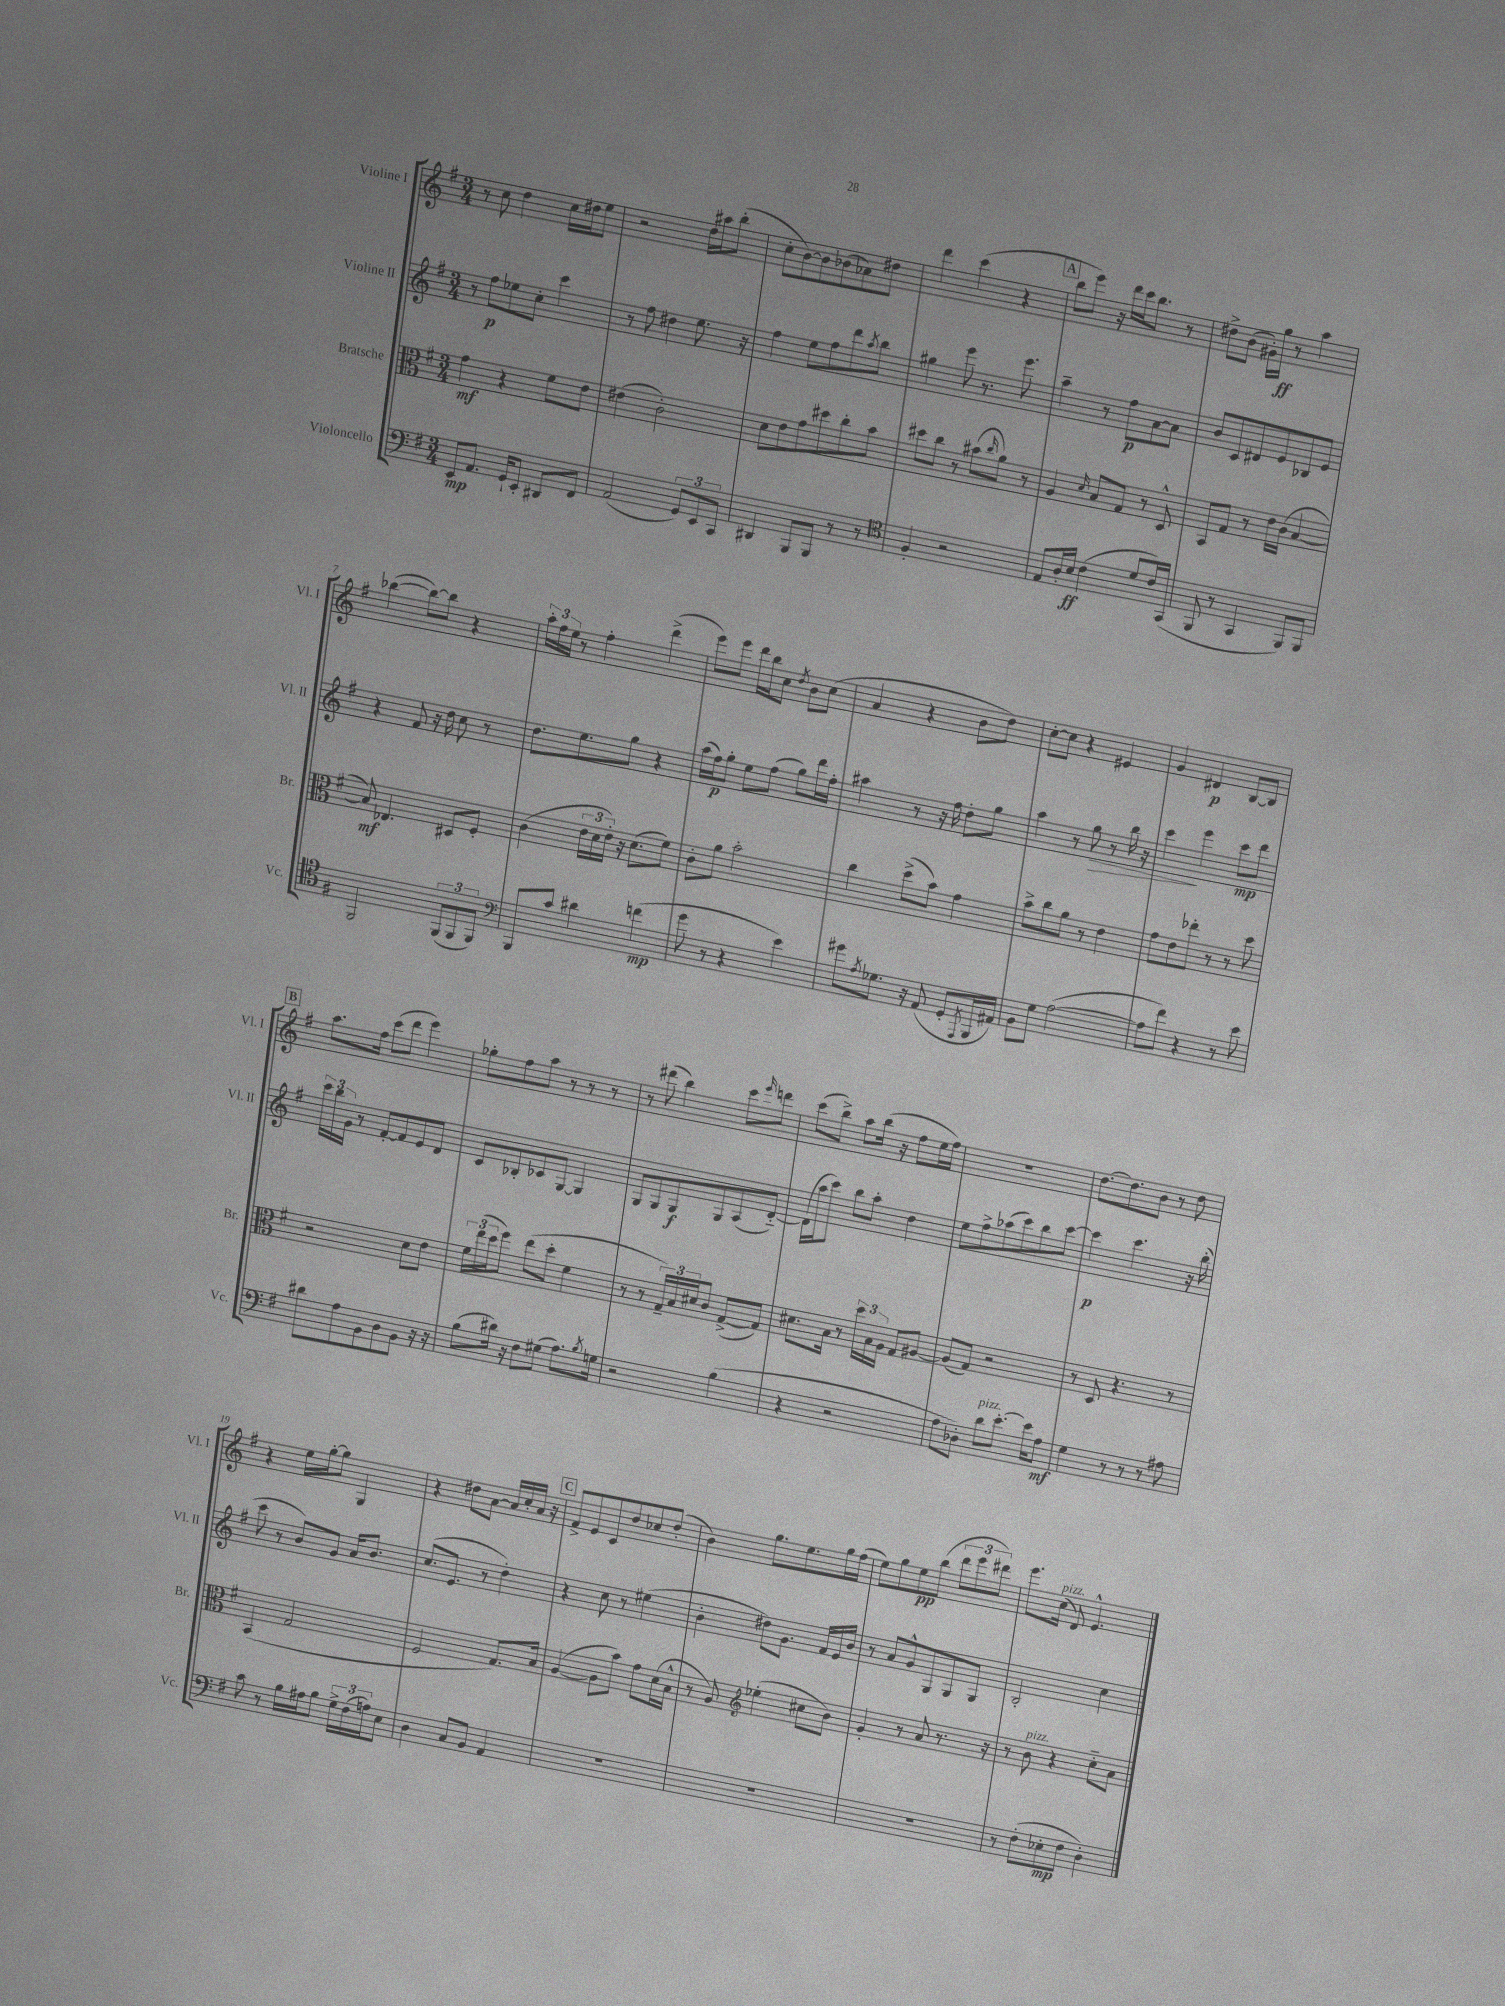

**kern	**dynam	**kern	**dynam	**kern	**dynam	**kern	**dynam
*part4	*part4	*part3	*part3	*part2	*part2	*part1	*part1
*staff4	*staff4	*staff3	*staff3	*staff2	*staff2	*staff1	*staff1
*I"Violoncello	*	*I"Bratsche	*	*I"Violine II	*	*I"Violine I	*
*I'Vc.	*	*I'Br.	*	*I'Vl. II	*	*I'Vl. I	*
*clefF4	*	*clefC3	*	*clefG2	*	*clefG2	*
*k[f#]	*	*k[f#]	*	*k[f#]	*	*k[f#]	*
*M3/4	*	*M3/4	*	*M3/4	*	*M3/4	*
=1	=1	=1	=1	=1	=1	=1	=1
8EE/L	mp	4g\	mf	8r	.	8r	.
8.AA/J	.	.	.	8ff#\L	p	8cc\	.
.	.	4r	.	8ee-X\	.	4dd\	.
16GG`/KL	.	.	.	.	.	.	.
8EE'/J	.	.	.	8cc'\J	.	.	.
8DD#X/L	.	8f#\L	.	4ccc\	.	16cc\LL	.
.	.	.	.	.	.	16dd#X\J	.
8FF#/J	.	8e\J	.	.	.	8ee\J	.
=2	=2	=2	=2	=2	=2	=2	=2
(2AA/	.	(4e#X\	.	8r	.	2r	.
.	.	.	.	8ff#\	.	.	.
.	.	2c'\)	.	4dd#X\	.	.	.
12GG/L)	.	.	.	8.ee\	.	16dd\LL	.
.	.	.	.	.	.	16aa#X\J	.
12EE/	.	.	.	.	.	.	.
.	.	.	.	.	.	(8bb'\J	.
12CC/J	.	.	.	.	.	.	.
.	.	.	.	16r	.	.	.
=3	=3	=3	=3	=3	=3	=3	=3
4DD#X/	.	8d\L	.	4ff#\	.	8cc'\L	.
.	.	8e\	.	.	.	[8b\)	.
8BBB/L	.	8g\	.	8ee\L	.	8b\]	.
8BBB/J	.	8dd#X\	.	8ff#\	.	(8b-X\	.
8r	.	8cc'\	.	8ddd\	.	8a-X\)	.
.	.	.	.	8qaa/	.	.	.
8r	.	8b\J	.	8bb\J	.	8dd#X\J	.
=4	=4	=4	=4	=4	=4	=4	=4
*clefC4	*	*	*	*	*	*	*
4F#'/	.	8dd#X\L	.	4gg#X\	.	4ddd\	.
.	.	8cc\J	.	.	.	.	.
2r	.	8r	.	8eee\	.	(4ccc\	.
.	.	(8b#X\L	.	8.r	.	.	.
.	.	16qqcc/	.	.	.	.	.
.	.	8a\J)	.	.	.	4r	.
.	.	.	.	8.eee\	.	.	.
.	.	8r	.	.	.	.	.
!!LO:REH:place=s1:t=A
=5	=5	=5	=5	=5	=5	=5	=5
8E/L	.	4A/	.	4aa~\	.	8bb\L	.
16A'/L	.	.	.	.	.	8eee\J)	.
16B/JJ	ff	.	.	.	.	.	.
.	.	16qqd/	.	.	.	.	.
(4c\	.	8B/L	.	8r	.	16r	.
.	.	.	.	.	.	16ddd\LL	.
.	.	8G/J	.	8ff#\L	p	16ccc\J	.
.	.	.	.	.	.	8.bb\J	.
8d/L	.	8r	.	[8a\	.	.	.
16c/L)	.	8D^^/	.	8a\J]	.	8r	.
(16GG/JJ	.	.	.	.	.	.	.
=6	=6	=6	=6	=6	=6	=6	=6
8FF#/	.	8BB/L	.	8b/L	.	8dd#X^\L	.
8r	.	8G/J	.	8c/	.	(8b\J	.
4GG/	.	8r	.	8d#X/	.	16g#X'\LL)	.
.	.	.	.	.	.	16gg\JJ	ff
.	.	16e\LL	.	8e/	.	8r	.
.	.	(16c\JJ	.	.	.	.	.
8FF#/L)	.	[4B/	.	8B-X/	.	4aa\	.
8FF#/J	.	.	.	8e/J	.	.	.
!!LO:LB:g=z
=7	=7	=7	=7	=7	=7	=7	=7
2FF#/	.	8B/])	mf	4r	.	([4bb-X\	.
.	.	4.E-X/	.	.	.	.	.
.	.	.	.	8f#/	.	8bb-\L_)	.
.	.	.	.	16r	.	8bb-\J]	.
.	.	.	.	16dd\	.	.	.
(12FF#/L	.	8D#X/L	.	8cc\	.	4r	.
12FF#/	.	.	.	.	.	.	.
.	.	8F#'/J	.	8r	.	.	.
12FF#/J)	.	.	.	.	.	.	.
=8	=8	=8	=8	=8	=8	=8	=8
*clefF4	*	*	*	*	*	*	*
8BBB/L	.	(4c\	.	8.dd\L	.	24aa'\LL	.
.	.	.	.	.	.	24ff#\	.
.	.	.	.	.	.	24ee\JJ	.
8c/J	.	.	.	.	.	8r	.
.	.	.	.	8.ee\	.	.	.
4d#X\	.	24e\LL	.	.	.	4ff#'\	.
.	.	24d\	.	.	.	.	.
.	.	24e'\JJ)	.	.	.	.	.
.	.	16r	.	8gg\J	.	.	.
.	.	(8.d\L	.	.	.	.	.
(4fn\	mp	.	.	4r	.	(4ddd^\	.
.	.	8f#\J)	.	.	.	.	.
=9	=9	=9	=9	=9	=9	=9	=9
8g\	.	8c'\L	.	(16aa\LL	.	8eee\L)	.
.	.	.	.	16ff#\J)	p	.	.
8r	.	8a\J	.	8gg'\J	.	8eee\J	.
4r	.	2b'\	.	8ee\L	.	16ddd\LL	.
.	.	.	.	.	.	16bb\J	.
.	.	.	.	(8ff#\J	.	8cc\J	.
.	.	.	.	.	.	8qdd/	.
4e\)	.	.	.	8gg\L)	.	8b\L	.
.	.	.	.	16ddd\L	.	(8cc\J	.
.	.	.	.	16ff#'\JJ	.	.	.
=10	=10	=10	=10	=10	=10	=10	=10
8g#X\L	.	4cc\	.	4aa#X\	.	4a/	.
8qA/	.	.	.	.	.	.	.
8.G-X\J	.	.	.	.	.	.	.
.	.	(8dd^\L	.	8r	.	4r	.
16r	.	.	.	.	.	.	.
(8AA/	.	8b\J)	.	16r	.	.	.
.	.	.	.	16ff#\	.	.	.
8GG'/L	.	4g\	.	8dd'\L	.	8b\L	.
8qAAA/	.	.	.	.	.	.	.
16BBB/L	.	.	.	8gg\J	.	8dd\J)	.
16AA#X/JJ)	.	.	.	.	.	.	.
=11	=11	=11	=11	=11	=11	=11	=11
8BB\L	.	8b^\L	.	4aa\	.	[8cc'\L	.
8G\J	.	8cc\	.	.	.	8cc\J]	.
([2A\	.	8a\J	.	8r	.	4r	.
!	!	!	!	!	!LO:HP:b	!	!
.	.	8r	.	8gg\	>	.	.
.	.	4e\	.	8r	.	4e#X/	.
.	.	.	.	16bb\	.	.	.
.	.	.	.	16r	.	.	.
=12	=12	=12	=12	=12	=12	=12	=12
8A\L]	.	8g\L	.	4ccc\	.	4g/	.
8f#\J)	.	8e\	.	.	.	.	.
4r	.	8ee-X'\J	.	4eee\	]	4d#X/	p
.	.	8r	.	.	.	.	.
8r	.	8r	.	8ccc\L	mp	[8B/L	.
8e\	.	8dd\	.	8ddd\J	.	8B/J]	.
!!LO:LB:g=z
!!LO:REH:place=s1:t=B
=13	=13	=13	=13	=13	=13	=13	=13
8d#X\L	.	2r	.	24ccc\LL	.	8.aa\L	.
.	.	.	.	24bb\	.	.	.
.	.	.	.	24g\JJ	.	.	.
8A\	.	.	.	8r	.	.	.
.	.	.	.	.	.	16ff#\Jk	.
8BB\	.	.	.	[8f#'/L	.	(8ccc\L	.
8D\	.	.	.	8f#/]	.	8ddd\J	.
8BB\J	.	8d\L	.	8e/	.	4eee\)	.
16r	.	8e\J	.	8d/J	.	.	.
16r	.	.	.	.	.	.	.
=14	=14	=14	=14	=14	=14	=14	=14
(8B\L	.	24f#\LL	.	8c/L	.	8gg-X'\L	.
.	.	(24ee\	.	.	.	.	.
.	.	24dd\J	.	.	.	.	.
16d#X\Jk)	.	8ff#\J)	.	8B-X'/	.	8ff#\	.
16r	.	.	.	.	.	.	.
8F#\L	.	(8ee\L	.	8c-X/	.	8aa\J	.
(8G#X\J	.	8dd'\J	.	[8G/J	.	8r	.
8.A\L)	.	4f#\	.	4G/]	.	8r	.
.	.	.	.	.	.	8r	.
8qB/	.	.	.	.	.	.	.
16Gn\Jk	.	.	.	.	.	.	.
=15	=15	=15	=15	=15	=15	=15	=15
2r	.	8r	.	8G/L	.	8r	.
.	.	8r	.	8G/	.	(8ddd#X\	.
.	.	24G~/LL)	.	8G/	f	4bb\)	.
.	.	24B/	.	.	.	.	.
.	.	24d#X/J	.	.	.	.	.
.	.	8c/J	.	8G/	.	.	.
(4B\	.	([8G^/L	.	(8A/	.	8ccc\L	.
.	.	.	.	.	.	16qqeee/	.
.	.	8G/J])	.	[8d/J)	.	8dddn\J	.
=16	=16	=16	=16	=16	=16	=16	=16
4r	.	8.d#X\L	.	(16d\LL]	.	(8ccc\L	.
.	.	.	.	16aa\J	.	.	.
.	.	.	.	8ccc\J)	.	8bb^\J)	.
.	.	16B\Jk	.	.	.	.	.
2r	.	8r	.	8bb\L	.	8aa\L	.
.	.	24dd\LL	.	8aa'\J	.	(16bb\Jk	.
.	.	24B\	.	.	.	.	.
.	.	.	.	.	.	16r	.
.	.	24A\JJ	.	.	.	.	.
.	.	8G/L	.	4dd\	.	8ff#\L	.
.	.	[8A#X/J	.	.	.	16ee\L	.
.	.	.	.	.	.	16ff#\JJ)	.
=17	=17	=17	=17	=17	=17	=17	=17
8A\L	.	(8A#/L]	.	8ee\L	.	2.r	.
8D-X'\J)	.	8G/J)	.	8ff#^\	.	.	.
!LO:TX:a:i:t=pizz.	!	!	!	!	!	!	!
8d\L	.	2r	.	(8aa-X\	.	.	.
[8.e'\J	.	.	.	8ccc\)	.	.	.
.	.	.	.	8bb\	.	.	.
16e\KL]	.	.	.	.	.	.	.
8A\J	mf	.	.	[8ccc\J	.	.	.
=18	=18	=18	=18	=18	=18	=18	=18
4G\	.	8r	.	4ccc\]	p	[8.dd\L	.
.	.	8D/	.	.	.	.	.
.	.	.	.	.	.	8.dd\]	.
8r	.	4.r	.	4.ccc\	.	.	.
8r	.	.	.	.	.	8b\J	.
8r	.	.	.	.	.	8r	.
8A#X\	.	8r	.	16r	.	8dd\	.
.	.	.	.	(16bb'\	.	.	.
!!LO:LB:g=z
=19	=19	=19	=19	=19	=19	=19	=19
8c\	.	(4BB/	.	8ccc\	.	4r	.
8r	.	.	.	8r	.	.	.
16B\LL	.	2G/	.	8b/L)	.	16ee\LL	.
16A#X\J	.	.	.	.	.	[16gg'\J	.
8B\J	.	.	.	8g/J	.	8gg\J]	.
24G^\LL	.	.	.	16a/KL	.	4G/	.
(24F#\	.	.	.	.	.	.	.
.	.	.	.	8.b/J	.	.	.
24An\J)	.	.	.	.	.	.	.
8E\J	.	.	.	.	.	.	.
=20	=20	=20	=20	=20	=20	=20	=20
4D\	.	2F#/	.	(8.cc/L	.	4r	.
.	.	.	.	8.e/J	.	.	.
8C/L	.	.	.	.	.	8dd#X\L	.
8BB/J	.	.	.	8r	.	[8a\J	.
4AA/	.	8.G/L)	.	4dd'\)	.	16a/LL]	.
.	.	.	.	.	.	16cc'/	.
.	.	.	.	.	.	16a/JJ	.
.	.	16B/Jk	.	.	.	16r	.
!!LO:REH:place=s1:t=C
=21	=21	=21	=21	=21	=21	=21	=21
2.r	.	([4A/	.	4r	.	8f#^/L	.
.	.	.	.	.	.	8e/	.
.	.	8A\L]	.	8cc\	.	8c/	.
.	.	8b\J)	.	8r	.	8dd/	.
.	.	8g\L	.	(4ee#X\	.	8cc-X/	.
.	.	(16d\L	.	.	.	(8dd'/J	.
.	.	16B^^\JJ	.	.	.	.	.
=22	=22	=22	=22	=22	=22	=22	=22
2.r	.	8r	.	4b'\	.	4b\)	.
.	.	8A/)	.	.	.	.	.
*	*	*clefG2	*	*	*	*	*
.	.	(4ee-X'\	.	8dd#X\L)	.	8.gg\L	.
.	.	.	.	8.g\J	.	.	.
.	.	.	.	.	.	8.ee\	.
.	.	8cc#X\L	.	.	.	.	.
.	.	.	.	16f#/LL	.	.	.
.	.	8b\J)	.	16e/	.	16gg\L	.
.	.	.	.	16b/JJ	.	(16ff#\JJ	.
=23	=23	=23	=23	=23	=23	=23	=23
2.r	.	4g'/	.	8r	.	8ee\L)	.
.	.	.	.	8a/L	.	8gg\	.
.	.	8r	.	8g^^/	.	8ee\	pp
.	.	8a/	.	8G/	.	(8bb\J	.
.	.	8.r	.	8G/	.	12ddd\L	.
.	.	.	.	.	.	12eee\	.
.	.	.	.	8G/J	.	.	.
.	.	.	.	.	.	12ddd#X\J)	.
.	.	16r	.	.	.	.	.
=24	=24	=24	=24	=24	=24	=24	=24
8r	.	8r	.	2B'/	.	8.eee\L	.
!	!	!LO:TX:a:i:t=pizz.	!	!	!	!	!
(8F#'\L	.	8b\	.	.	.	.	.
!	!	!	!	!	!	!LO:TX:a:i:t=pizz.	!
.	.	.	.	.	.	(16cc\Jk	.
8E-X'\	mp	4r	.	.	.	8d/)	.
8F#\J	.	.	.	.	.	4.e^^/	.
4D'\)	.	8cc\L	.	4cc\	.	.	.
.	.	8a\J	.	.	.	.	.
==	==	==	==	==	==	==	==
*-	*-	*-	*-	*-	*-	*-	*-
